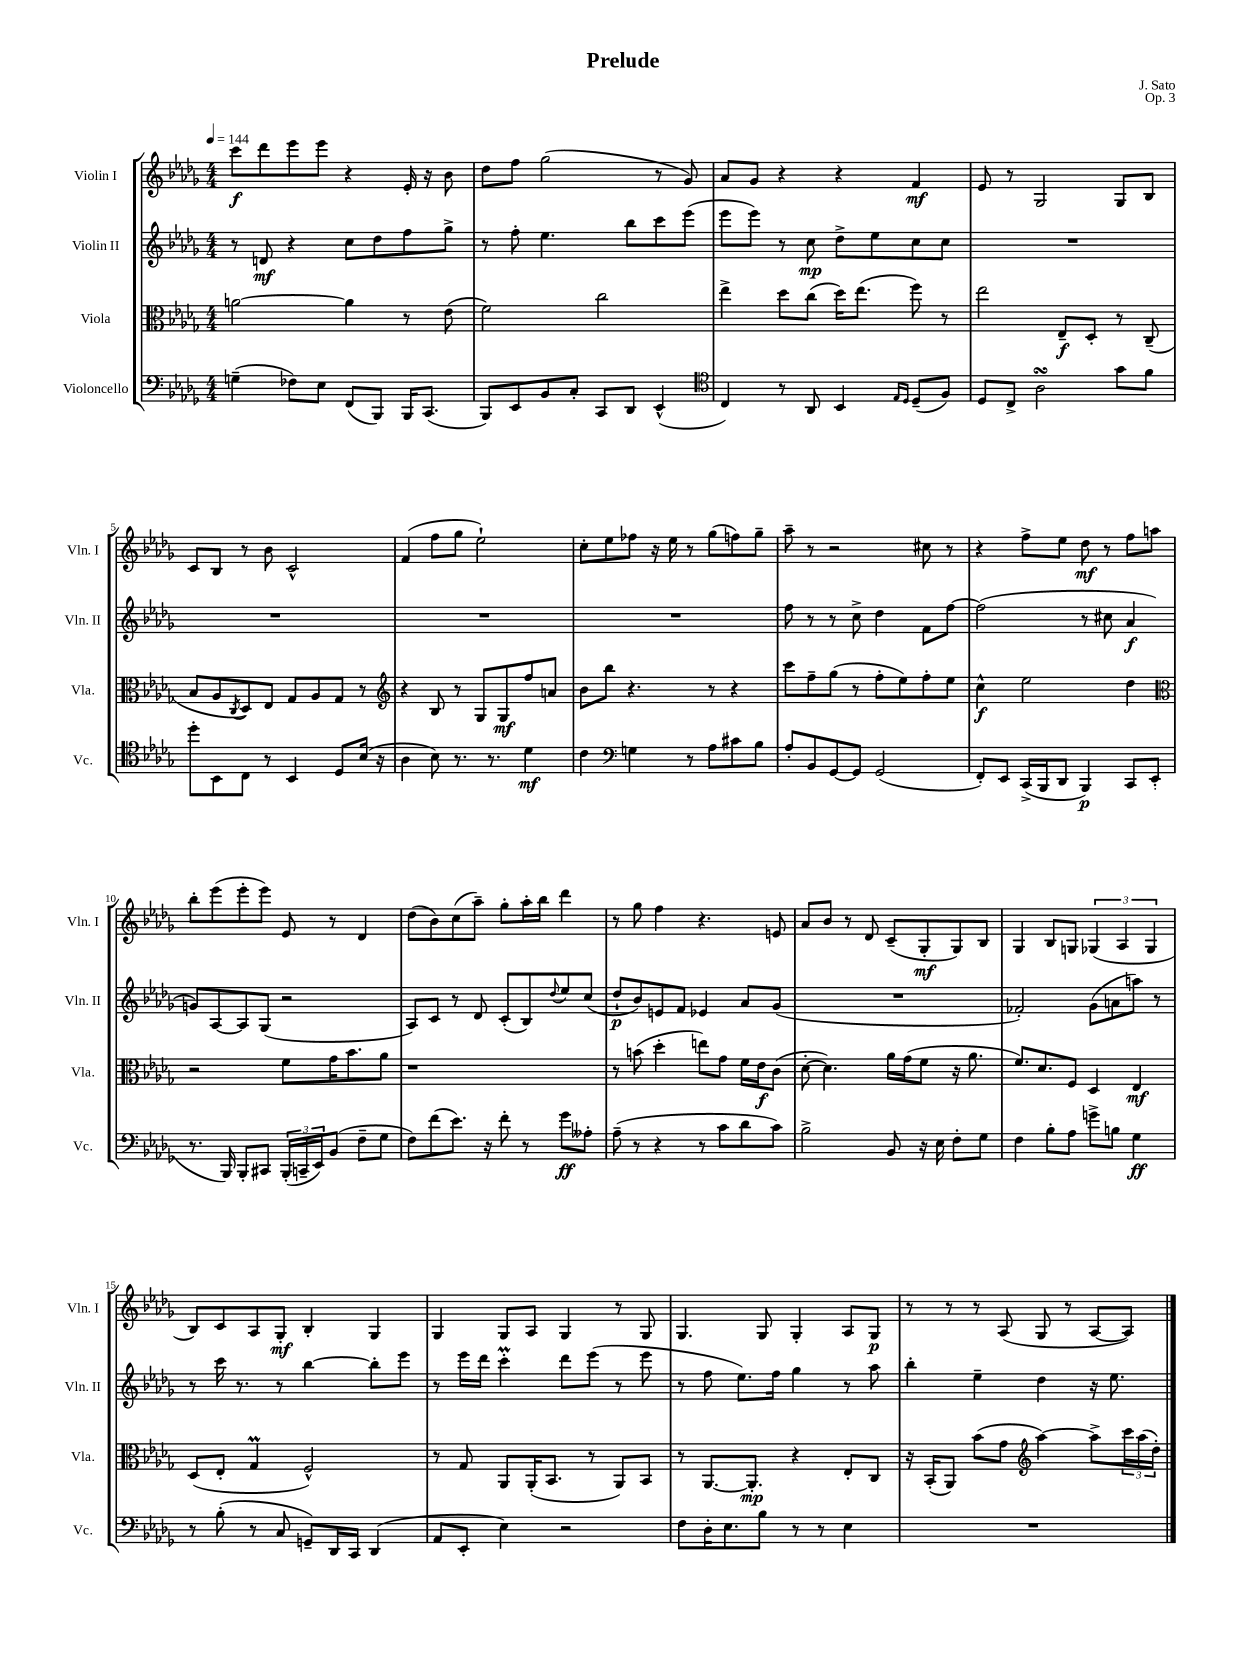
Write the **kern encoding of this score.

**kern	**dynam	**kern	**dynam	**kern	**dynam	**kern	**dynam
*part4	*part4	*part3	*part3	*part2	*part2	*part1	*part1
*staff4	*staff4	*staff3	*staff3	*staff2	*staff2	*staff1	*staff1
*I"Violoncello	*	*I"Viola	*	*I"Violin II	*	*I"Violin I	*
*I'Vc.	*	*I'Vla.	*	*I'Vln. II	*	*I'Vln. I	*
*clefF4	*	*clefC3	*	*clefG2	*	*clefG2	*
*k[b-e-a-d-g-]	*	*k[b-e-a-d-g-]	*	*k[b-e-a-d-g-]	*	*k[b-e-a-d-g-]	*
*M4/4	*	*M4/4	*	*M4/4	*	*M4/4	*
*MM144	*	*MM144	*	*MM144	*	*MM144	*
=1	=1	=1	=1	=1	=1	=1	=1
(4Gn~\	.	[2an\	.	8r	.	8ccc\L	f
.	.	.	.	8dn/	mf	8ddd-\	.
8F-X\L)	.	.	.	4r	.	8eee-\	.
8E-\J	.	.	.	.	.	8eee-\J	.
(8FF/L	.	4a\]	.	8cc\L	.	4r	.
8BBB-/J)	.	.	.	8dd-\	.	.	.
16BBB-/KL	.	8r	.	8ff\	.	16e-'/	.
(8.CC/J	.	.	.	.	.	16r	.
.	.	(8e-\	.	8gg-^\J	.	8b-\	.
=2	=2	=2	=2	=2	=2	=2	=2
8BBB-/L)	.	2f\)	.	8r	.	8dd-\L	.
8EE-/	.	.	.	8ff'\	.	8ff\J	.
8BB-/	.	.	.	4.ee-\	.	(2gg-\	.
8C'/J	.	.	.	.	.	.	.
8CC/L	.	2cc\	.	.	.	.	.
8DD-/J	.	.	.	8bb-\L	.	.	.
(4EE-^^/	.	.	.	8ccc\	.	8r	.
.	.	.	.	(8eee-\J	.	8g-/)	.
=3	=3	=3	=3	=3	=3	=3	=3
*clefC4	*	*	*	*	*	*	*
4C/)	.	4ee-^\	.	8eee-\L	.	8a-/L	.
.	.	.	.	8eee-\J)	.	8g-/J	.
8r	.	8dd-\L	.	8r	.	4r	.
8AA-/	.	(8cc\J	.	8cc\	mp	.	.
4BB-/	.	16dd-\KL)	.	8dd-^\L	.	4r	.
.	.	(8.ee-\J	.	.	.	.	.
.	.	.	.	8ee-\	.	.	.
16qqE-/LL	.	.	.	.	.	.	.
16qqD-/JJ	.	.	.	.	.	.	.
(8D-~/L	.	8ff\)	.	8cc\	.	4f/	mf
8F/J)	.	8r	.	8cc\J	.	.	.
=4	=4	=4	=4	=4	=4	=4	=4
8D-/L	.	2ee-\	.	1r	.	8e-/	.
8C^/J	.	.	.	.	.	8r	.
2A-sSSS\	.	.	.	.	.	2G-/	.
.	.	8E-~/L	f	.	.	.	.
.	.	8D-'/J	.	.	.	.	.
8g-\L	.	8r	.	.	.	8G-/L	.
8f\J	.	(8C~/	.	.	.	8B-/J	.
!!LO:LB:g=z
=5	=5	=5	=5	=5	=5	=5	=5
8dd-'\L	.	8B-/L	.	1r	.	8c/L	.
8BB-\	.	8A-/	.	.	.	8B-/J	.
.	.	8qC/	.	.	.	.	.
8C\J	.	8D-/)	.	.	.	8r	.
8r	.	8E-/J	.	.	.	8b-\	.
4BB-/	.	8G-/L	.	.	.	2c^^/	.
.	.	8A-/	.	.	.	.	.
8D-/L	.	8G-/J	.	.	.	.	.
(16B-/Jk	.	8r	.	.	.	.	.
16r	.	.	.	.	.	.	.
=6	=6	=6	=6	=6	=6	=6	=6
*	*	*clefG2	*	*	*	*	*
4A-\	.	4r	.	1r	.	(4f/	.
8B-\)	.	8B-/	.	.	.	8ff\L	.
8.r	.	8r	.	.	.	8gg-\J	.
.	.	8G-/L	.	.	.	2ee-`\)	.
8.r	.	.	.	.	.	.	.
.	.	8G-/	mf	.	.	.	.
4d-\	mf	8ff/	.	.	.	.	.
.	.	8an/J	.	.	.	.	.
=7	=7	=7	=7	=7	=7	=7	=7
4c\	.	8b-\L	.	1r	.	8cc'\L	.
.	.	8bb-\J	.	.	.	8ee-\	.
*clefF4	*	*	*	*	*	*	*
4Gn\	.	4.r	.	.	.	8ff-X\J	.
.	.	.	.	.	.	16r	.
.	.	.	.	.	.	16ee-\	.
8r	.	.	.	.	.	8r	.
8A-\L	.	8r	.	.	.	(8gg-\L	.
8c#X\	.	4r	.	.	.	8ffn\)	.
8B-\J	.	.	.	.	.	8gg-~\J	.
=8	=8	=8	=8	=8	=8	=8	=8
8A-'/L	.	8ccc\L	.	8ff\	.	8aa-~\	.
8BB-/	.	8ff~\	.	8r	.	8r	.
[8GG-/	.	(8gg-\J	.	8r	.	2r	.
8GG-/J]	.	8r	.	8cc^\	.	.	.
(2GG-/	.	8ff'\L	.	4dd-\	.	.	.
.	.	8ee-\)	.	.	.	.	.
.	.	8ff'\	.	8f\L	.	8cc#X\	.
.	.	8ee-\J	.	[8ff\J	.	8r	.
=9	=9	=9	=9	=9	=9	=9	=9
8FF'/L)	.	4cc^^\	f	(2ff\]	.	4r	.
8EE-/J	.	.	.	.	.	.	.
(16CC^/LL	.	2ee-\	.	.	.	8ff^\L	.
16BBB-/J	.	.	.	.	.	.	.
8DD-/J	.	.	.	.	.	8ee-\J	.
4BBB-/)	p	.	.	8r	.	8dd-\	mf
.	.	.	.	8cc#X\	.	8r	.
8CC/L	.	4dd-\	.	4a-/	f	8ff\L	.
(8EE-'/J	.	.	.	.	.	8aan\J	.
!!LO:LB:g=z
=10	=10	=10	=10	=10	=10	=10	=10
*	*	*clefC3	*	*	*	*	*
8.r	.	2r	.	8gn/L)	.	8bb-'\L	.
.	.	.	.	[8A-/	.	(8eee-\	.
16BBB-/)	.	.	.	.	.	.	.
8BBB-'/L	.	.	.	8A-/]	.	8eee-'\	.
8CC#X/J	.	.	.	(8G-/J	.	8eee-\J)	.
(24BBB-'/LL	.	8f\L	.	2r	.	8e-/	.
24CCn~/	.	.	.	.	.	.	.
24EE-/J)	.	.	.	.	.	.	.
(8BB-/J	.	16g-\K	.	.	.	8r	.
.	.	8.b-\	.	.	.	.	.
8F~\L	.	.	.	.	.	4d-/	.
8G-\J	.	8a-\J	.	.	.	.	.
=11	=11	=11	=11	=11	=11	=11	=11
8F\L)	.	1r	.	8A-/L)	.	(8dd-\L	.
(8f\	.	.	.	8c/J	.	8b-\)	.
8.e-\J)	.	.	.	8r	.	(8cc\	.
.	.	.	.	8d-/	.	8aa-~\J)	.
16r	.	.	.	.	.	.	.
8f'\	.	.	.	(8c'/L	.	8gg-'\L	.
8r	.	.	.	8B-/)	.	16aa-'\L	.
.	.	.	.	.	.	16bb-\JJ	.
.	.	.	.	8qqdd-/	.	.	.
8g-\L	ff	.	.	8ee-/	.	4ddd-\	.
8A--X'\J	.	.	.	(8cc/J	.	.	.
=12	=12	=12	=12	=12	=12	=12	=12
(8A-~\	.	8r	.	8dd-`/L	p	8r	.
8r	.	(8bn\	.	8b-/)	.	8gg-\	.
4r	.	4dd-'\	.	8en/	.	4ff\	.
.	.	.	.	8f/J	.	.	.
8r	.	8een\L)	.	4e-X/	.	4.r	.
8c\L	.	8g-\J	.	.	.	.	.
8d-\	.	16f\LL	.	8a-/L	.	.	.
.	.	16e-\J	f	.	.	.	.
8c\J)	.	(8c\J	.	(8g-/J	.	8en/	.
=13	=13	=13	=13	=13	=13	=13	=13
2B-^\	.	[8d-'\	.	1r	.	8a-/L	.
.	.	4.d-\])	.	.	.	8b-/J	.
.	.	.	.	.	.	8r	.
.	.	.	.	.	.	8d-/	.
8BB-/	.	16a-\LL	.	.	.	(8c~/L	.
.	.	(16g-\J	.	.	.	.	.
16r	.	8f\J	.	.	.	8G-'/	mf
16E-\	.	.	.	.	.	.	.
8F'\L	.	16r	.	.	.	8G-/)	.
.	.	8.a-\	.	.	.	.	.
8G-\J	.	.	.	.	.	8B-/J	.
=14	=14	=14	=14	=14	=14	=14	=14
4F\	.	8.f/L)	.	2f-X'/)	.	4G-/	.
.	.	8.d-/	.	.	.	.	.
8B-'\L	.	.	.	.	.	8B-/L	.
8A-\J	.	8F/J	.	.	.	8Gn/J	.
8gn^\L	.	4D-/	.	(8g-\L	.	(6G-X/	.
8Bn\J	.	.	.	8an\	.	.	.
.	.	.	.	.	.	6A-/	.
4G-\	ff	4E-/	mf	8aan\J)	.	.	.
.	.	.	.	.	.	6G-/	.
.	.	.	.	8r	.	.	.
!!LO:LB:g=z
=15	=15	=15	=15	=15	=15	=15	=15
8r	.	(8D-/L	.	8r	.	8B-/L)	.
(8B-'\	.	8E-'/J	.	16ccc\	.	8c/	.
.	.	.	.	8.r	.	.	.
8r	.	4G-M/	.	.	.	8A-/	.
8C/	.	.	.	8r	.	8G-'/J	mf
8GGn~/L)	.	2F^^/)	.	[4bb-\	.	4B-'/	.
16DD-/L	.	.	.	.	.	.	.
16CC/JJ	.	.	.	.	.	.	.
(4DD-/	.	.	.	8bb-'\L]	.	4G-/	.
.	.	.	.	8eee-\J	.	.	.
=16	=16	=16	=16	=16	=16	=16	=16
8AA-/L	.	8r	.	8r	.	4G-/	.
8EE-'/J	.	8G-/	.	16eee-\LL	.	.	.
.	.	.	.	16ddd-\JJ	.	.	.
4E-\)	.	8AA-/L	.	4cccm'\	.	8G-/L	.
.	.	(16AA-'/K	.	.	.	8A-/J	.
.	.	8.BB-/J	.	.	.	.	.
2r	.	.	.	8ddd-\L	.	4G-/	.
.	.	8r	.	(8eee-\J	.	.	.
.	.	8AA-/L)	.	8r	.	8r	.
.	.	8BB-/J	.	8eee-\	.	8G-/	.
=17	=17	=17	=17	=17	=17	=17	=17
8F\L	.	8r	.	8r	.	4.G-/	.
16D-'\K	.	[8.AA-/L	.	8ff\	.	.	.
8.E-\	.	.	.	.	.	.	.
.	.	.	.	8.ee-\L)	.	.	.
.	.	8.AA-'/J]	mp	.	.	.	.
8B-\J	.	.	.	.	.	8G-/	.
.	.	.	.	16ff\Jk	.	.	.
8r	.	4r	.	4gg-\	.	4G-'/	.
8r	.	.	.	.	.	.	.
4E-\	.	8E-'/L	.	8r	.	8A-/L	.
.	.	8C/J	.	8aa-\	.	8G-/J	p
=18	=18	=18	=18	=18	=18	=18	=18
1r	.	16r	.	4bb-'\	.	8r	.
.	.	(16BB-'/KL	.	.	.	.	.
.	.	8AA-/J)	.	.	.	8r	.
.	.	(8b-\L	.	4ee-~\	.	8r	.
.	.	8g-\J	.	.	.	(8A-/	.
*	*	*clefG2	*	*	*	*	*
.	.	[4aa-\)	.	4dd-\	.	8G-/	.
.	.	.	.	.	.	8r	.
.	.	8aa-^\L]	.	16r	.	[8A-/L	.
.	.	.	.	8.ee-\	.	.	.
.	.	24ccc\L	.	.	.	8A-/J])	.
.	.	(24aa-\	.	.	.	.	.
.	.	24dd-'\JJ)	.	.	.	.	.
==	==	==	==	==	==	==	==
*-	*-	*-	*-	*-	*-	*-	*-
